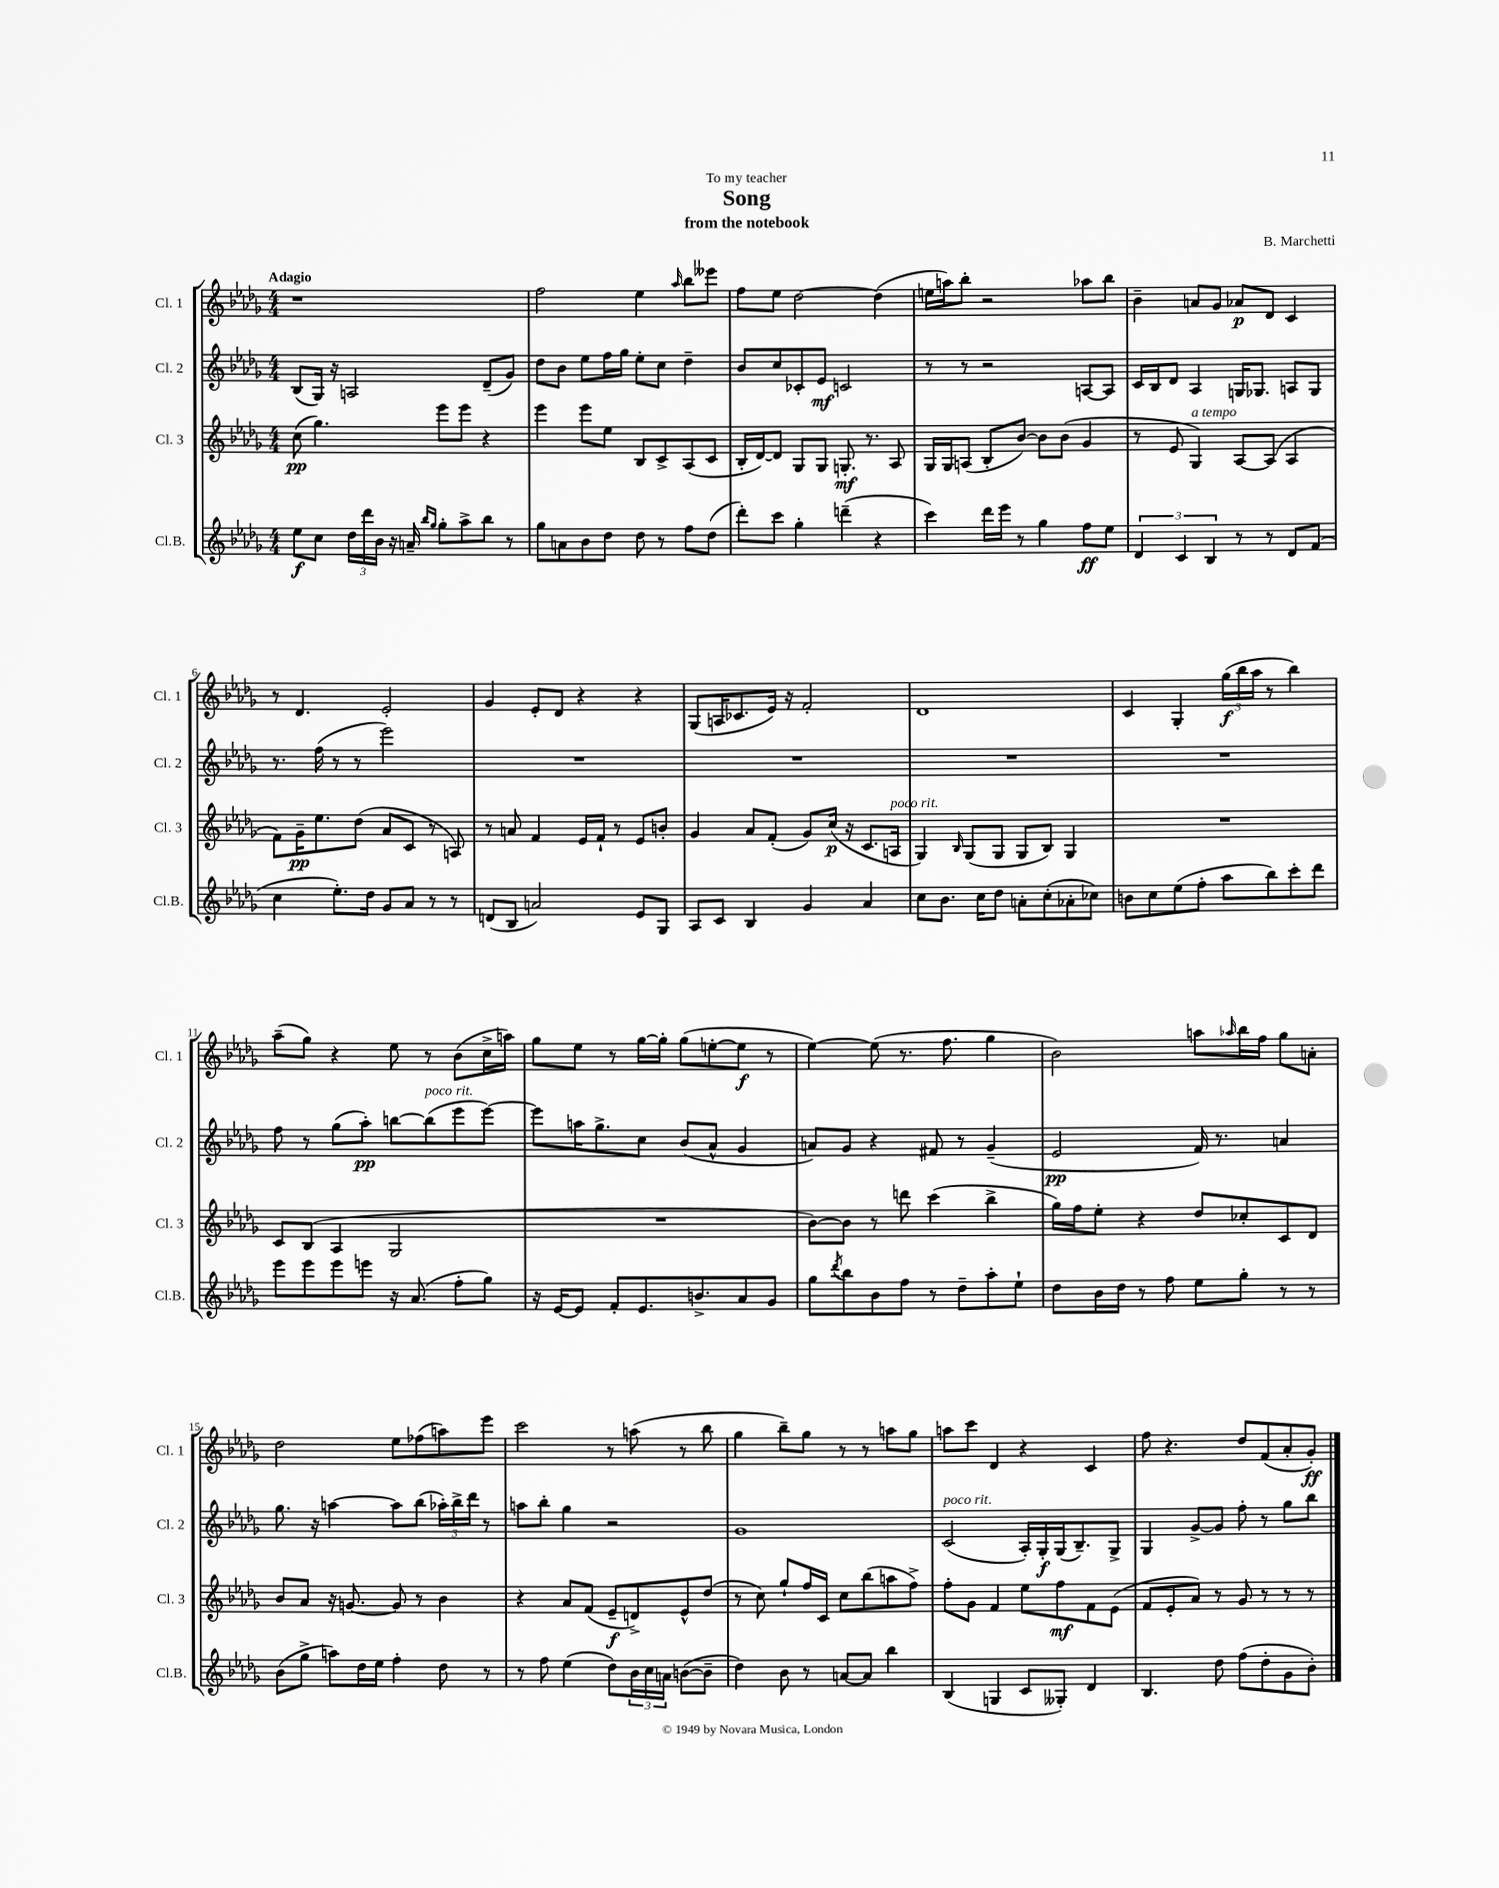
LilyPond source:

\header { title = "Song" composer = "B. Marchetti" subtitle = "from the notebook" dedication = "To my teacher" }
<<
\new StaffGroup <<
\new Staff = "s0" \with { instrumentName = "Cl. 1" shortInstrumentName = "Cl. 1" } {
    \clef treble \key des \major \numericTimeSignature \time 4/4 \tempo "Adagio"
    r1 |
    f''2 ees''4 \grace { aes''16 } bes''8 eeses'''8 |
    f''8 ees''8 des''2~ des''4( |
    e''16 a''16) bes''8-. r2 aes''8 bes''8 |
    bes'4-- a'8 ges'8 aes'8\p des'8 c'4 |
    r8 des'4. ees'2-. |
    ges'4 ees'8-. des'8 r4 r4 |
    ges8( a16 ces'8. ees'16) r16 f'2-. |
    des'1 |
    c'4 ges4-. \tuplet 3/2 { ges''16\f( bes''16 aes''16 } r8 bes''4) |
    aes''8--( ges''8) r4 ees''8 r8 bes'8( c''16-> a''16) |
    ges''8 ees''8 r8 ges''16~ ges''16-. ges''8( e''8~-. e''8\f r8 |
    ees''4~) ees''8( r8. f''8. ges''4 |
    bes'2) a''8 \grace { aes''16 } bes''16 f''16 ges''8 a'8-. |
    des''2 ees''8 fes''8( a''8) ees'''8 |
    c'''2 r8 a''8( r8 bes''8 |
    ges''4 bes''8--) ges''8 r8 r8 a''8 ges''8 |
    a''8 c'''8 des'4 r4 c'4 |
    f''8 r4. des''8 f'8( aes'8-. ges'8-.\ff) \bar "|." |
}
\new Staff = "s1" \with { instrumentName = "Cl. 2" shortInstrumentName = "Cl. 2" } {
    \clef treble \key des \major \numericTimeSignature \time 4/4
    bes8( ges16) r16 a2 des'8--( ges'8) |
    des''8 bes'8 ees''8 f''16 ges''16 ees''8-. c''8 des''4-- |
    bes'8 c''8 ces'8-. ees'8\mf c'2 |
    r8 r8 r2 a8~ a8 |
    c'16 bes16 des'8 aes4 g16 ges8. a8 ges8 |
    r8. f''16( r8 r8 ees'''2) |
    R1 |
    R1 |
    R1 |
    R1 |
    f''8 r8 ges''8( aes''8-.\pp) b''8~ b''8^\markup { \italic "poco rit." }( ees'''8 ees'''8~) |
    ees'''8 a''16 ges''8.-> c''8 bes'8( aes'8-^ ges'4 |
    a'8) ges'8 r4 fis'8 r8 ges'4--( |
    ees'2\pp f'16) r8. a'4 |
    ges''8. r16 a''4~ a''8 bes''8( \tuplet 3/2 { aes''16-.) bes''16-> des'''16 } r8 |
    a''8 bes''8-. ges''4 r2 |
    ges'1 |
    c'2^\markup { \italic "poco rit." }( aes16-.) ges16-.\f ges16( bes8.--) ges8-> |
    ges4 ges'8~-> ges'8 f''8-. r8 ges''8 bes''8 \bar "|." |
}
\new Staff = "s2" \with { instrumentName = "Cl. 3" shortInstrumentName = "Cl. 3" } {
    \clef treble \key des \major \numericTimeSignature \time 4/4
    c''8\pp( ges''4.) ees'''8 ees'''8 r4 |
    ees'''4 ees'''8 ees''8 bes8 c'8-> aes8( c'8 |
    bes16-. des'16~) des'8 ges8 ges8 g8.-.\mf r8. aes8 |
    ges16 ges16 a8( bes8-. bes'8~) bes'8 bes'8( ges'4 |
    r8 ees'8 ges4^\markup { \italic "a tempo" }) aes8~ aes8( aes4 |
    f'8) ges'16--\pp ees''8. des''8( aes'8 c'8 r8 a8) |
    r8 a'8 f'4 ees'16 f'16-! r8 ees'8 b'8-. |
    ges'4 aes'8 f'8-.( ges'8) c''16\p( r16 c'8. a16^\markup { \italic "poco rit." } |
    ges4) \grace { bes16 } ges8( ges8 ges8 bes8) ges4 |
    R1 |
    c'8 bes8( aes4 ges2 |
    R1 |
    bes'8~) bes'8 r8 d'''8 c'''4( bes''4-> |
    ges''16) f''16 ees''8-. r4 des''8 ces''8-. c'8 des'8 |
    bes'8 aes'8 r16 g'8.~ g'8 r8 bes'4 |
    r4 aes'8 f'8( ees'8--\f d'8->) ees'8-^ des''8( |
    r8 c''8) ges''8-! f''16 c'16 c''8 bes''8( a''8 f''8->) |
    f''8-. ges'8 f'4 ees''8 f''8\mf f'8 ees'8( |
    f'8 ees'8-. aes'8) r8 ges'8 r8 r8 r8 \bar "|." |
}
\new Staff = "s3" \with { instrumentName = "Cl.B." shortInstrumentName = "Cl.B." } {
    \clef treble \key des \major \numericTimeSignature \time 4/4
    ees''8\f c''8 \tuplet 3/2 { des''16 des'''16 bes'16 } r16 a'16-- \grace { bes''16 ges''16 } ges''8-. aes''8-> bes''8 r8 |
    ges''8 a'8 bes'8 des''8 des''8 r8 f''8 des''8( |
    des'''8-.) c'''8 ges''4-. d'''4--( r4 |
    c'''4) des'''16 ees'''16 r8 ges''4 f''8\ff ees''8 |
    \tuplet 3/2 { des'4 c'4 bes4 } r8 r8 des'8 f'8( |
    c''4 ees''8.-.) des''16 ges'8 aes'8 r8 r8 |
    d'8( bes8 a'2) ees'8 ges8 |
    aes8 c'8 bes4 ges'4 aes'4 |
    c''8 bes'8. c''16 des''8 a'8-. c''8-.( aes'8-. ces''8) |
    b'8 c''8 ees''8( f''8-. aes''8 bes''8) c'''8-. des'''8 |
    ees'''8 ees'''8 ees'''8 e'''8 r16 aes'8.( f''8-. ges''8) |
    r16 ees'16~ ees'8 f'8-. ees'8. b'8.-> aes'8 ges'8 |
    ges''8 \acciaccatura { des'''8 } bes''8 bes'8 f''8 r8 des''8-- aes''8-. ees''8-! |
    des''8 bes'16 des''16 r8 f''8 ees''8 ges''8-. r8 r8 |
    bes'8( ges''8-> a''8) des''16 ees''16 f''4-. des''8 r8 |
    r8 f''8 ees''4( des''8) \tuplet 3/2 { bes'16 c''16 a'16 } b'8~( b'8-- |
    des''4) bes'8 r8 a'8~ a'8 bes''4 |
    bes4( g4 c'8 geses8-.) des'4 |
    bes4. des''8 f''8( des''8-. ges'8 bes'8-.) \bar "|." |
}
>>
>>
